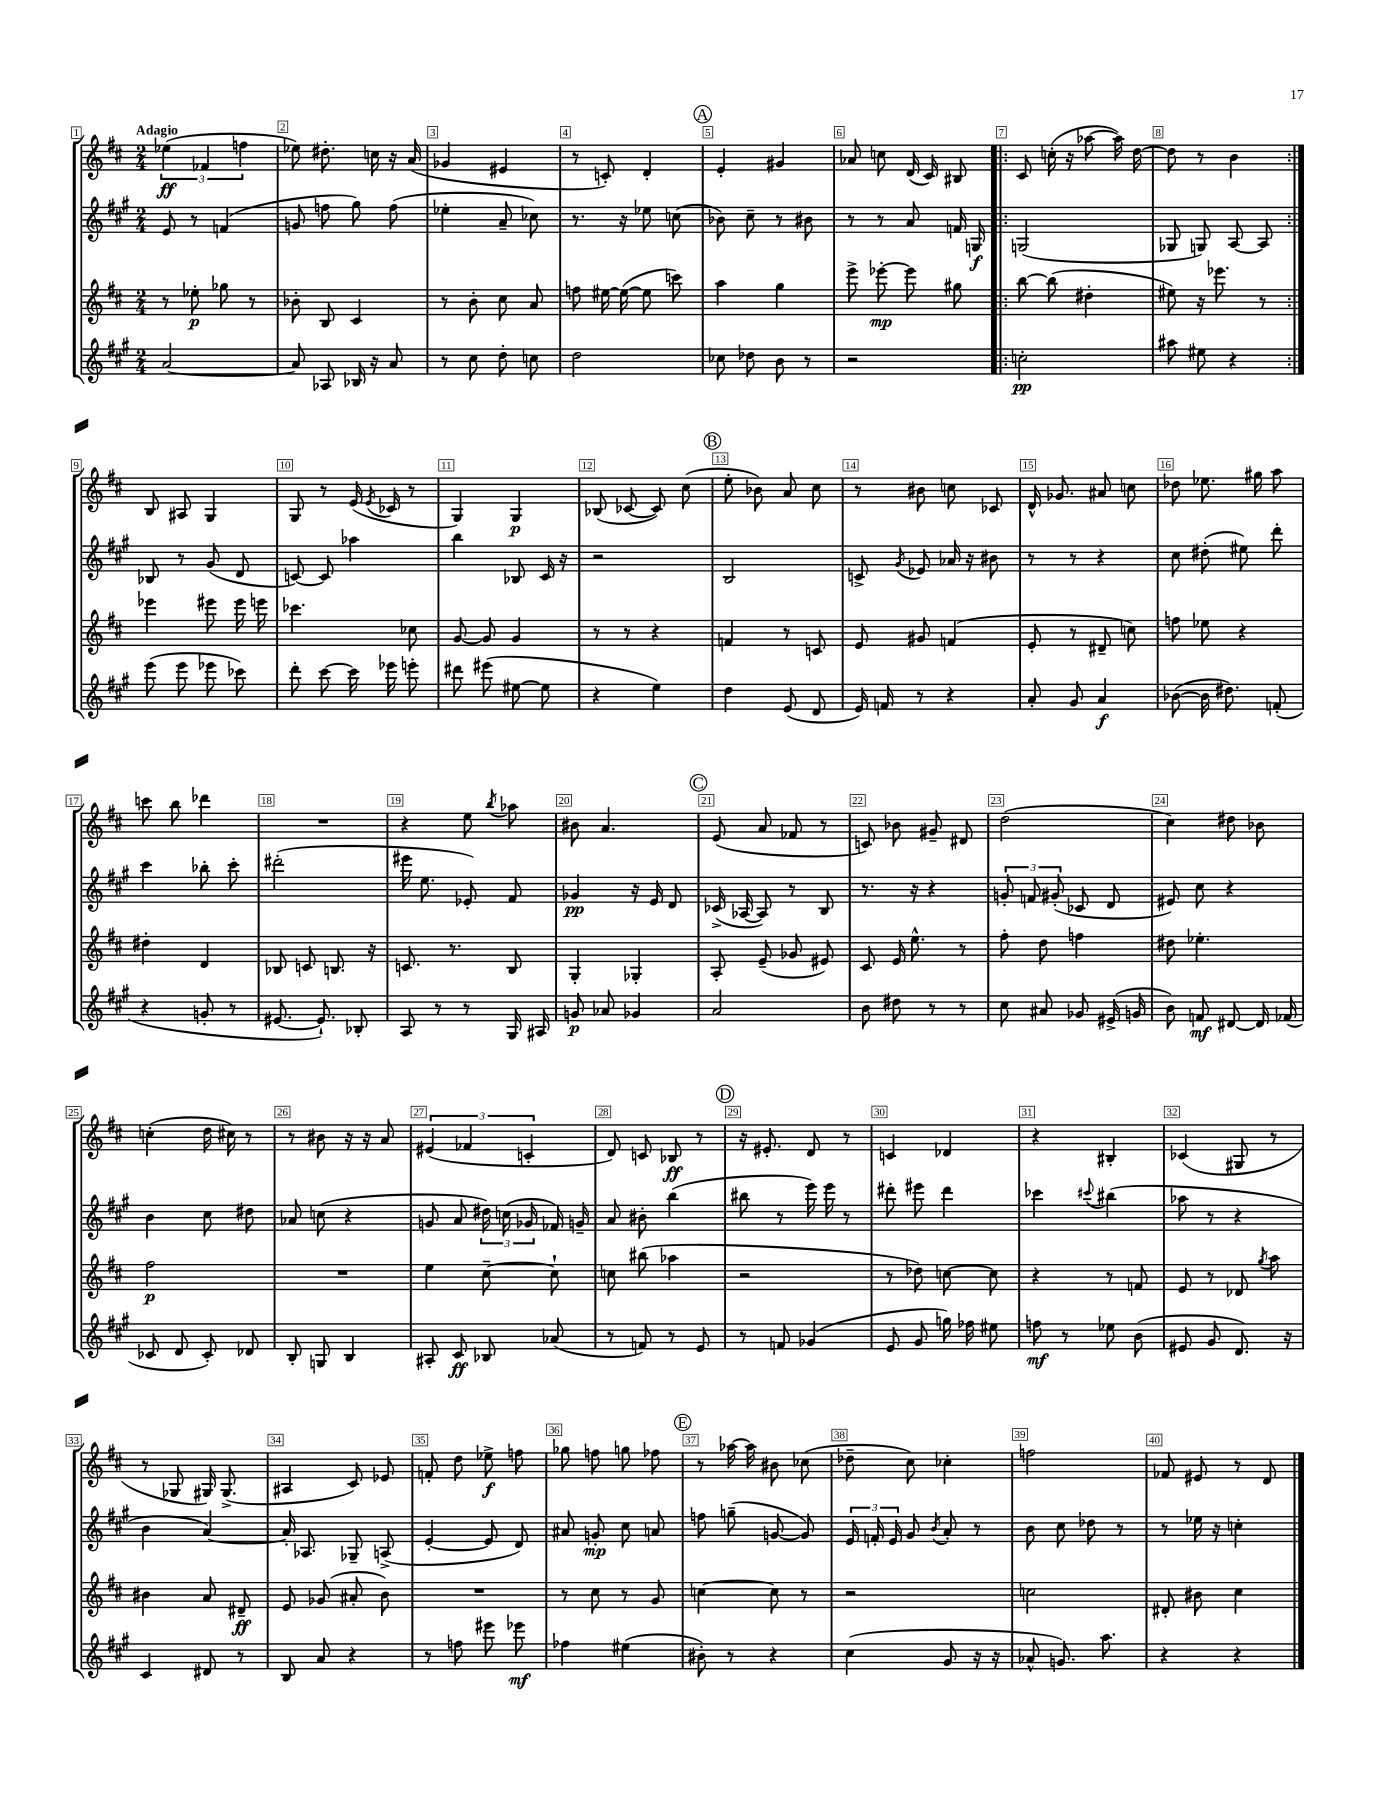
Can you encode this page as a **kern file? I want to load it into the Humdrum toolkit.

**kern	**kern	**kern	**kern
*staff4	*staff3	*staff2	*staff1
*clefG2	*clefG2	*clefG2	*clefG2
*k[f#c#g#]	*k[f#c#]	*k[f#c#g#]	*k[f#c#]
*M2/4	*M2/4	*M2/4	*M2/4
[2a/	8r	8e/	(6ee-\
.	8ee-'\	8r	.
.	.	.	6f-/
.	8gg-\	(4f/	.
.	.	.	6ff\
.	8r	.	.
=	=	=	=
8a/]	8b-'\	8g/	8ee-\)
8A-/	8B/	8ff\	8.dd#'\
16B-/	4c#/	8gg#\)	.
16r	.	.	16cc\
8a/	.	(8ff\	16r
.	.	.	(16a/
=	=	=	=
8r	8r	4ee-'\	4g-/
8cc#\	8b'\	.	.
8dd'\	8cc#\	8a~/	4e#/
8cc\	8a/	8cc-\)	.
=	=	=	=
2dd\	8ff\	8.r	8r
.	[16ee#\	.	8c'/)
.	(16ee#\_	16r	.
.	8ee#\]	8ee-\	4d'/
.	8ccc\)	(8cc\	.
=	=	=	=
8cc-\	4aa\	8b-\)	4e'/
8dd-\	.	8cc#~\	.
8b\	4gg\	8r	4g#/
8r	.	8b#\	.
=	=	=	=
2r	8eee^\	8r	8a-/
.	[8eee-'\	8r	8cc\
.	8eee-\]	8a/	(16d/
.	.	.	16c#/)
.	8gg#\	16f/	8B#/
.	.	16G/	.
=!|:	=!|:	=!|:	=!|:
2cc'\	[8bb\	(2G/	8c#/
.	(8bb\]	.	(16cc'\
.	.	.	16r
.	4dd#'\	.	[8aa-\
.	.	.	16aa-\])
.	.	.	[16dd\
=	=	=	=
8aa#\	8ee#\)	8G-/	8dd\]
8ee#\	16r	8G/)	8r
.	8.eee-\	.	.
4r	.	[8A/	4b\
.	8r	8A/]	.
=:|!	=:|!	=:|!	=:|!
(8eee\	4eee-\	8B-/	8B/
8eee\	.	8r	8A#/
8eee-\	8eee#\	(8g#/	4G/
8ccc-\)	16eee#\	8d/	.
.	16eee\	.	.
=	=	=	=
8ddd'\	4.ccc-\	[8c/)	8G/
[8ccc#\	.	8c/]	8r
16ccc#\]	.	4aa-\	(16e/
.	.	.	8qe/
16eee-\	.	.	16c-/
8eee'\	8cc-\	.	8r
=	=	=	=
8ddd#\	[8g/	4bb\	4G/)
(8eee#\	8g/]	.	.
[8ee#\	4g/	8B-/	4G/
8ee#\]	.	16c#/	.
.	.	16r	.
=	=	=	=
4r	8r	2r	(8B-/
.	8r	.	[8c-/
4ee\)	4r	.	8c-/])
.	.	.	(8cc#\
=	=	=	=
4dd\	4f/	2B/	8ee'\
.	.	.	8b-\)
(8e/	8r	.	8a/
8d/	8c/	.	8cc#\
=	=	=	=
16e/)	8e/	8c^/	8r
16f/	.	.	.
.	.	8qg#/	.
8r	8g#/	8e-/	8b#\
4r	(4f/	16a-/	8cc\
.	.	16r	.
.	.	8b#\	8c-/
=	=	=	=
8a'/	8e'/	8r	16d^^/
.	.	.	8.g-/
8g#/	8r	8r	.
4a/	8d#~/	4r	8a#/
.	8cc\)	.	8cc\
=	=	=	=
([8b-\	8ff\	8cc#\	8dd-\
16b-\]	8ee-\	(8dd#'\	8.ee-\
8.dd#\)	.	.	.
.	4r	8ee#\)	.
.	.	.	16gg#\
(8f'/	.	8ddd'\	8aa\
=	=	=	=
4r	4dd#'\	4ccc#\	8ccc\
.	.	.	8bb\
8g'/	4d/	8bb-'\	4ddd-\
8r	.	8ccc#'\	.
=	=	=	=
[8.e#/	8B-/	(2ddd#'\	2r
.	8c/	.	.
8.e#`/])	.	.	.
.	8.B/	.	.
8B-'/	.	.	.
.	16r	.	.
=	=	=	=
8A/	8.c/	16eee#\	4r
.	.	8.ee\	.
8r	.	.	.
.	8.r	.	.
8r	.	8e-'/)	8ee\
.	.	.	8qbb/
16G#/	8B/	8f#/	8aa-\
16A#/	.	.	.
=	=	=	=
8g/	4G'/	4g-/	8b#\
8a-/	.	.	4.a/
4g-/	4G-'/	16r	.
.	.	16e/	.
.	.	8d/	.
=	=	=	=
2a/	8A'/	(16c-^/	(8e/
.	.	[16A-/	.
.	(8e~/	8A-/])	8a/
.	8g-/	8r	8f-/
.	8e#/)	8B/	8r
=	=	=	=
8b\	8c#/	8.r	8c/)
8dd#\	16e/	.	8b-\
.	8.ee^^\	16r	.
8r	.	4r	8g#~/
8r	8r	.	8d#/
=	=	=	=
8cc#\	8ff#'\	12g'/	(2dd\
.	.	12f/	.
8a#/	8dd\	.	.
.	.	(12g#'/	.
8g-/	4ff\	8c-/	.
(16e#^/	.	8d/	.
16g/	.	.	.
=	=	=	=
8b\)	8dd#\	8e#/)	4cc#\)
8f/	4.ee-'\	8cc#\	.
[8d#/	.	4r	8dd#\
16d#/]	.	.	8b-\
(16f-/	.	.	.
=	=	=	=
8c-/	2ff#\	4b\	(4cc'\
8d/	.	.	.
8c-'/)	.	8cc#\	16dd\
.	.	.	16cc#\)
8d-/	.	8dd#\	8r
=	=	=	=
8B'/	2r	8a-/	8r
8G/	.	(8cc\	8b#\
4B/	.	4r	16r
.	.	.	16r
.	.	.	8a/
=	=	=	=
8A#'/	4ee\	8g/	(6e#/
8c#/	.	8a/	.
.	.	.	6f-/
8B-/	[8cc#~\	24dd#\)	.
.	.	(24cc\	.
.	.	24g-/	6c'/
(8a-/	8cc#`\]	16f-/)	.
.	.	16g~/	.
=	=	=	=
8r	8cc\	8a/	8d/)
8f/)	(8bb#\	8b#'\	8c/
8r	4aa-\	(4bb\	8B-/
8e/	.	.	8r
=	=	=	=
8r	2r	8bb#\	16r
.	.	.	8.e#'/
8f/	.	8r	.
(4g-/	.	16eee\)	8d/
.	.	16eee\	.
.	.	8r	8r
=	=	=	=
8e/	8r	8ddd#'\	4c/
8g#/	8dd-\)	8eee#\	.
16gg\)	[8cc\	4ddd#\	4d-/
16ff-\	.	.	.
8ee#\	8cc\]	.	.
=	=	=	=
8ff\	4r	4ccc-\	4r
8r	.	.	.
.	.	8qqccc#/	.
8ee-\	8r	(4bb#\	4B#'/
(8b\	8f/	.	.
=	=	=	=
8e#/	8e/	8aa-\	(4c-/
8g#/	8r	8r	.
8.d/)	8d-/	4r	8G#/
.	8qgg/	.	.
.	8aa\	.	8r
16r	.	.	.
=	=	=	=
4c#/	4b#\	4b\	8r
.	.	.	8G-/
8d#/	8a/	[4a/)	16G#/)
.	.	.	(8.G#^/
8r	8d#~/	.	.
=	=	=	=
8B/	8e/	16a'/]	4A#/
.	.	8.A-/	.
8a/	(8g-/	.	.
4r	8a#'/	8G-~/	8c#/)
.	8b\)	(8A^/	8e-/
=	=	=	=
8r	2r	[4e'/	8f'/
8ff\	.	.	8dd\
8eee#\	.	8e/]	8ee-^\
8eee-\	.	8d/)	8ff\
=	=	=	=
4ff-\	8r	8a#/	8gg-\
.	8cc#\	8g'/	8ff\
(4ee#\	8r	8cc#\	8gg\
.	8g/	8a/	8ff-\
=	=	=	=
8b#'\)	[4cc\	8ff\	8r
8r	.	(8gg~\	[16aa-\
.	.	.	16aa-\]
4r	8cc\]	[8g/	8b#\
.	8r	8g/])	(8cc-\
=	=	=	=
(4cc#\	2r	24e/	8dd-~\
.	.	24f'/	.
.	.	24e/	.
.	.	8g#/	8cc#\)
.	.	8qb/	.
8g#/	.	8a'/	4cc-'\
16r	.	8r	.
16r	.	.	.
=	=	=	=
8a-^^/	2cc\	8b\	2ff\
8.g/)	.	8cc#\	.
.	.	8dd-\	.
8.aa\	.	.	.
.	.	8r	.
=	=	=	=
4r	8d#'/	8r	8f-/
.	8b#\	16ee-\	8e#/
.	.	16r	.
4r	4cc#\	4cc'\	8r
.	.	.	8d/
==	==	==	==
*-	*-	*-	*-
